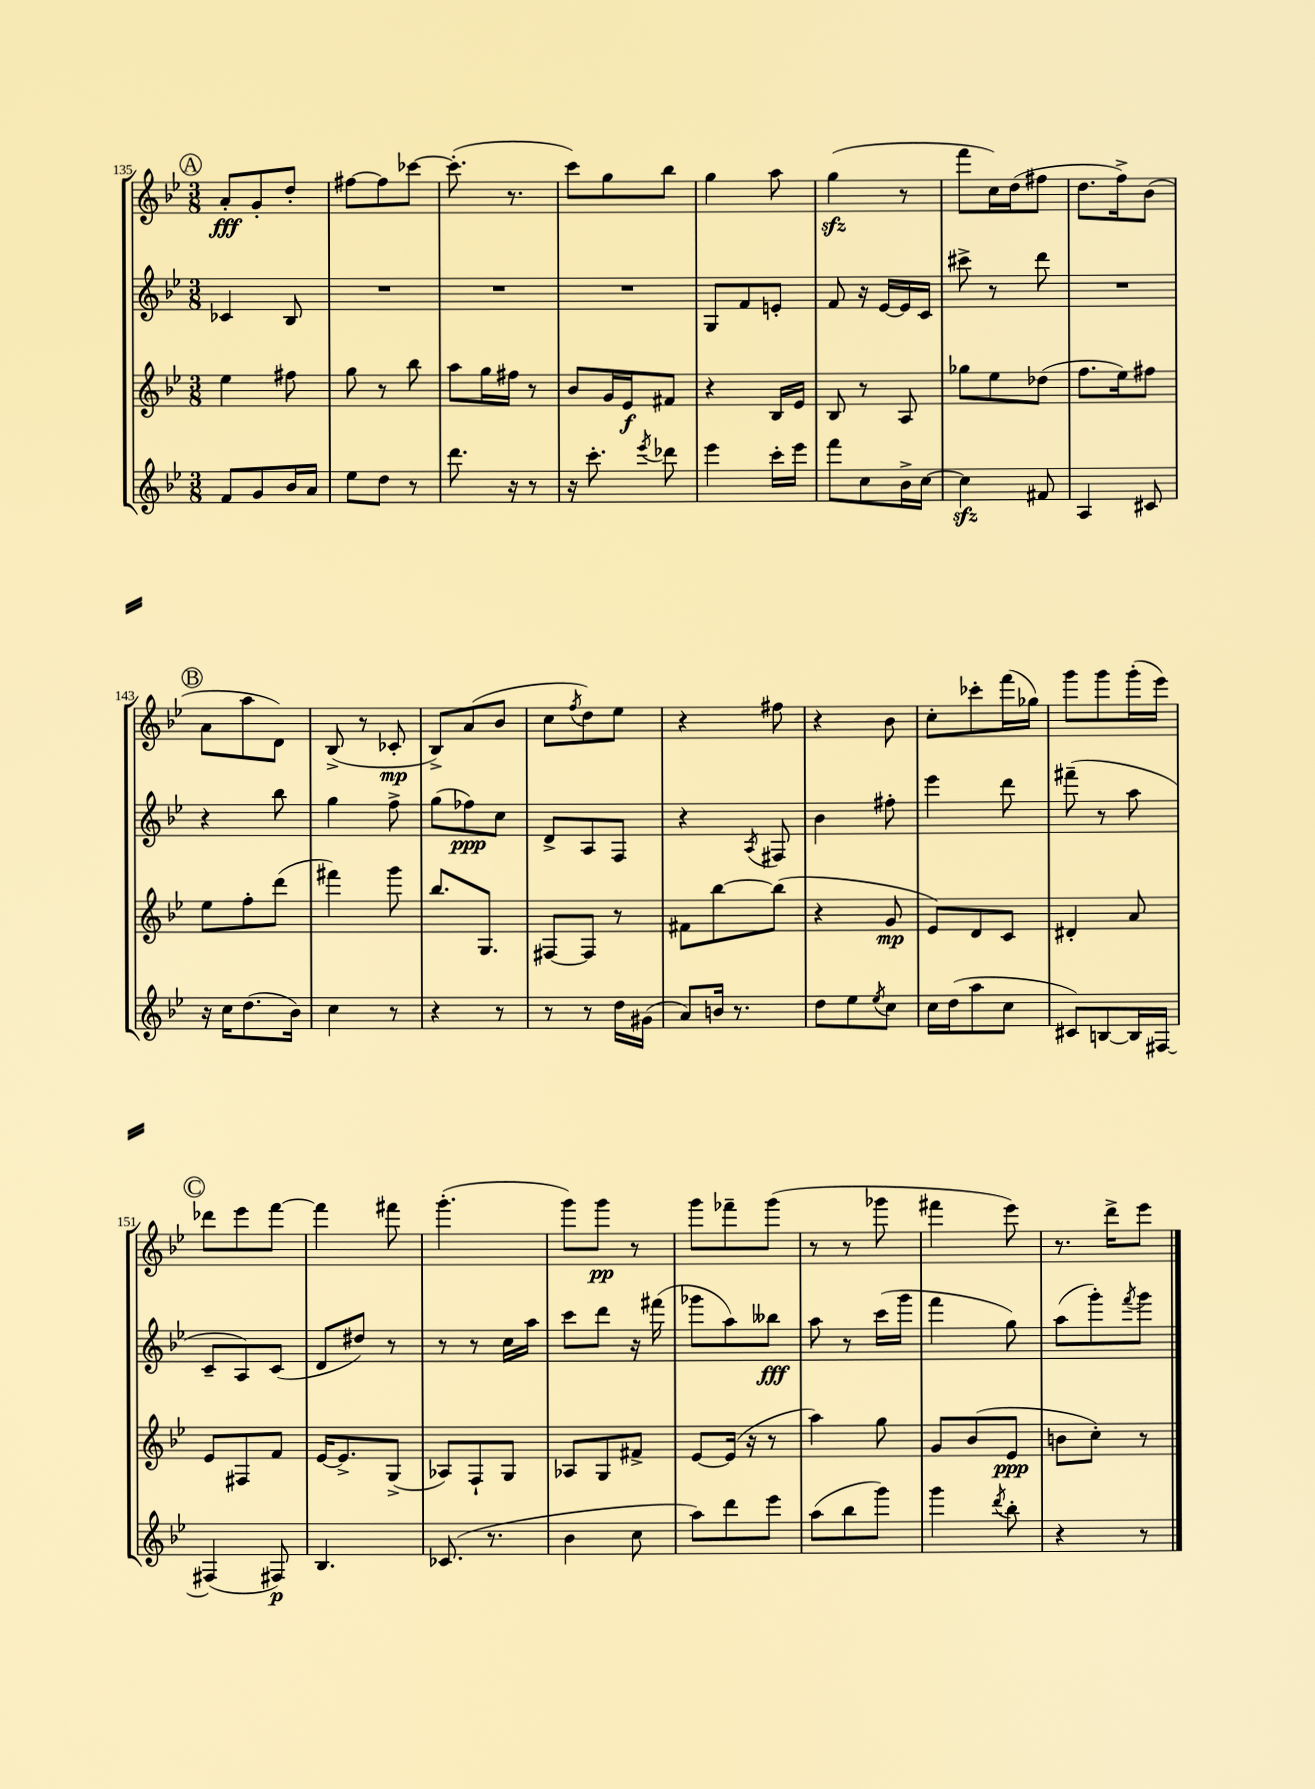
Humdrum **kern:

**kern	**kern	**kern	**kern
*staff4	*staff3	*staff2	*staff1
*clefG2	*clefG2	*clefG2	*clefG2
*k[b-e-]	*k[b-e-]	*k[b-e-]	*k[b-e-]
*M3/8	*M3/8	*M3/8	*M3/8
8f	4ee-	4c-	8a'
8g	.	.	8g'
16b-	8ff#	8B-	8dd'
16a	.	.	.
=	=	=	=
8ee-	8gg	4.r	[8ff#
8dd	8r	.	8ff#]
8r	8bb-	.	[8ccc-
=	=	=	=
8.ddd	8aa	4.r	(8.ccc-']
.	16gg	.	.
16r	16ff#	.	8.r
8r	8r	.	.
=	=	=	=
16r	8b-	4.r	8ccc)
8.ccc'	.	.	.
.	16g	.	8gg
.	16e-	.	.
8qeee-	.	.	.
8ddd-	8f#	.	8bb-
=	=	=	=
4eee-	4r	8G	4gg
.	.	8f	.
16ccc'	16B-	8e'	8aa
16eee-	16e-	.	.
=	=	=	=
8fff	8B-	8f	(4gg
8cc	8r	16r	.
.	.	[16e-	.
16b-^	8A	16e-]	8r
[16cc	.	16c	.
=	=	=	=
4cc]	8gg-	8ccc#^	8fff
.	8ee-	8r	16cc)
.	.	.	(16dd
8f#	(8dd-	8ddd	8ff#
=	=	=	=
4A	8.ff	4.r	8.dd
.	16ee-)	.	16ff^)
8c#	8ff#	.	(8b-
=	=	=	=
16r	8ee-	4r	8a
16cc	.	.	.
(8.dd	8ff'	.	8aa
.	(8ddd	8bb-	8d)
16b-)	.	.	.
=	=	=	=
4cc	4fff#)	4gg	(8B-^
.	.	.	8r
8r	8ggg	8ff^	8c-'
=	=	=	=
4r	8.bb-	(8gg	8B-^)
.	.	8ff-)	(8a
.	8.G	.	.
8r	.	8cc	8b-
=	=	=	=
8r	[8F#	8d^	8cc
.	.	.	8qff
8r	8F#]	8A	8dd)
16dd	8r	8F	8ee-
(16g#	.	.	.
=	=	=	=
8a)	8f#	4r	4r
16b	[8bb-	.	.
8.r	.	.	.
.	.	8qA	.
.	(8bb-]	8F#	8ff#
=	=	=	=
8dd	4r	4b-	4r
8ee-	.	.	.
8qee-	.	.	.
8cc	8g	8ff#'	8b-
=	=	=	=
16cc	8e-)	4eee-	8cc'
(16dd	.	.	.
8aa	8d	.	8ccc-'
8cc	8c	8ddd	(16fff
.	.	.	16gg-)
=	=	=	=
8c#)	4d#'	(8fff#~	8ggg
[8B	.	8r	8ggg
16B]	8a	8aa	(16ggg'
[16F#	.	.	16eee-)
=	=	=	=
(4F#]	8e-	8c~	8ddd-
.	8F#	8A)	8eee-
8F#)	8f	(8c	[8fff
=	=	=	=
4.B-	[16e-	8d	4fff]
.	8.e-^]	.	.
.	.	8dd#)	.
.	(8G^	8r	8fff#
=	=	=	=
(8.c-	8A-)	8r	(4.ggg'
.	8F`	8r	.
8.r	.	.	.
.	8G	16cc	.
.	.	16aa	.
=	=	=	=
4b-	8A-	8ccc	8ggg)
.	8G	8ddd	8ggg
8cc	8f#^	16r	8r
.	.	(16fff#	.
=	=	=	=
8aa)	[8e-	8ggg-	8ggg
8ddd	(16e-]	8aa)	8fff-~
.	16r	.	.
8eee-	8r	8bb--	(8ggg
=	=	=	=
(8aa	4aa)	8aa	8r
8bb-	.	8r	8r
8ggg)	8gg	(16ccc	8ggg-
.	.	16ggg	.
=	=	=	=
4ggg	8g	4fff	4fff#
.	(8b-	.	.
8qddd	.	.	.
8bb-'	8e-	8gg)	8eee-)
=	=	=	=
4r	8b	(8aa	8.r
.	8cc')	8ggg')	.
.	.	.	16ddd^
.	.	8qfff	.
8r	8r	8ggg	8eee-
==	==	==	==
*-	*-	*-	*-
